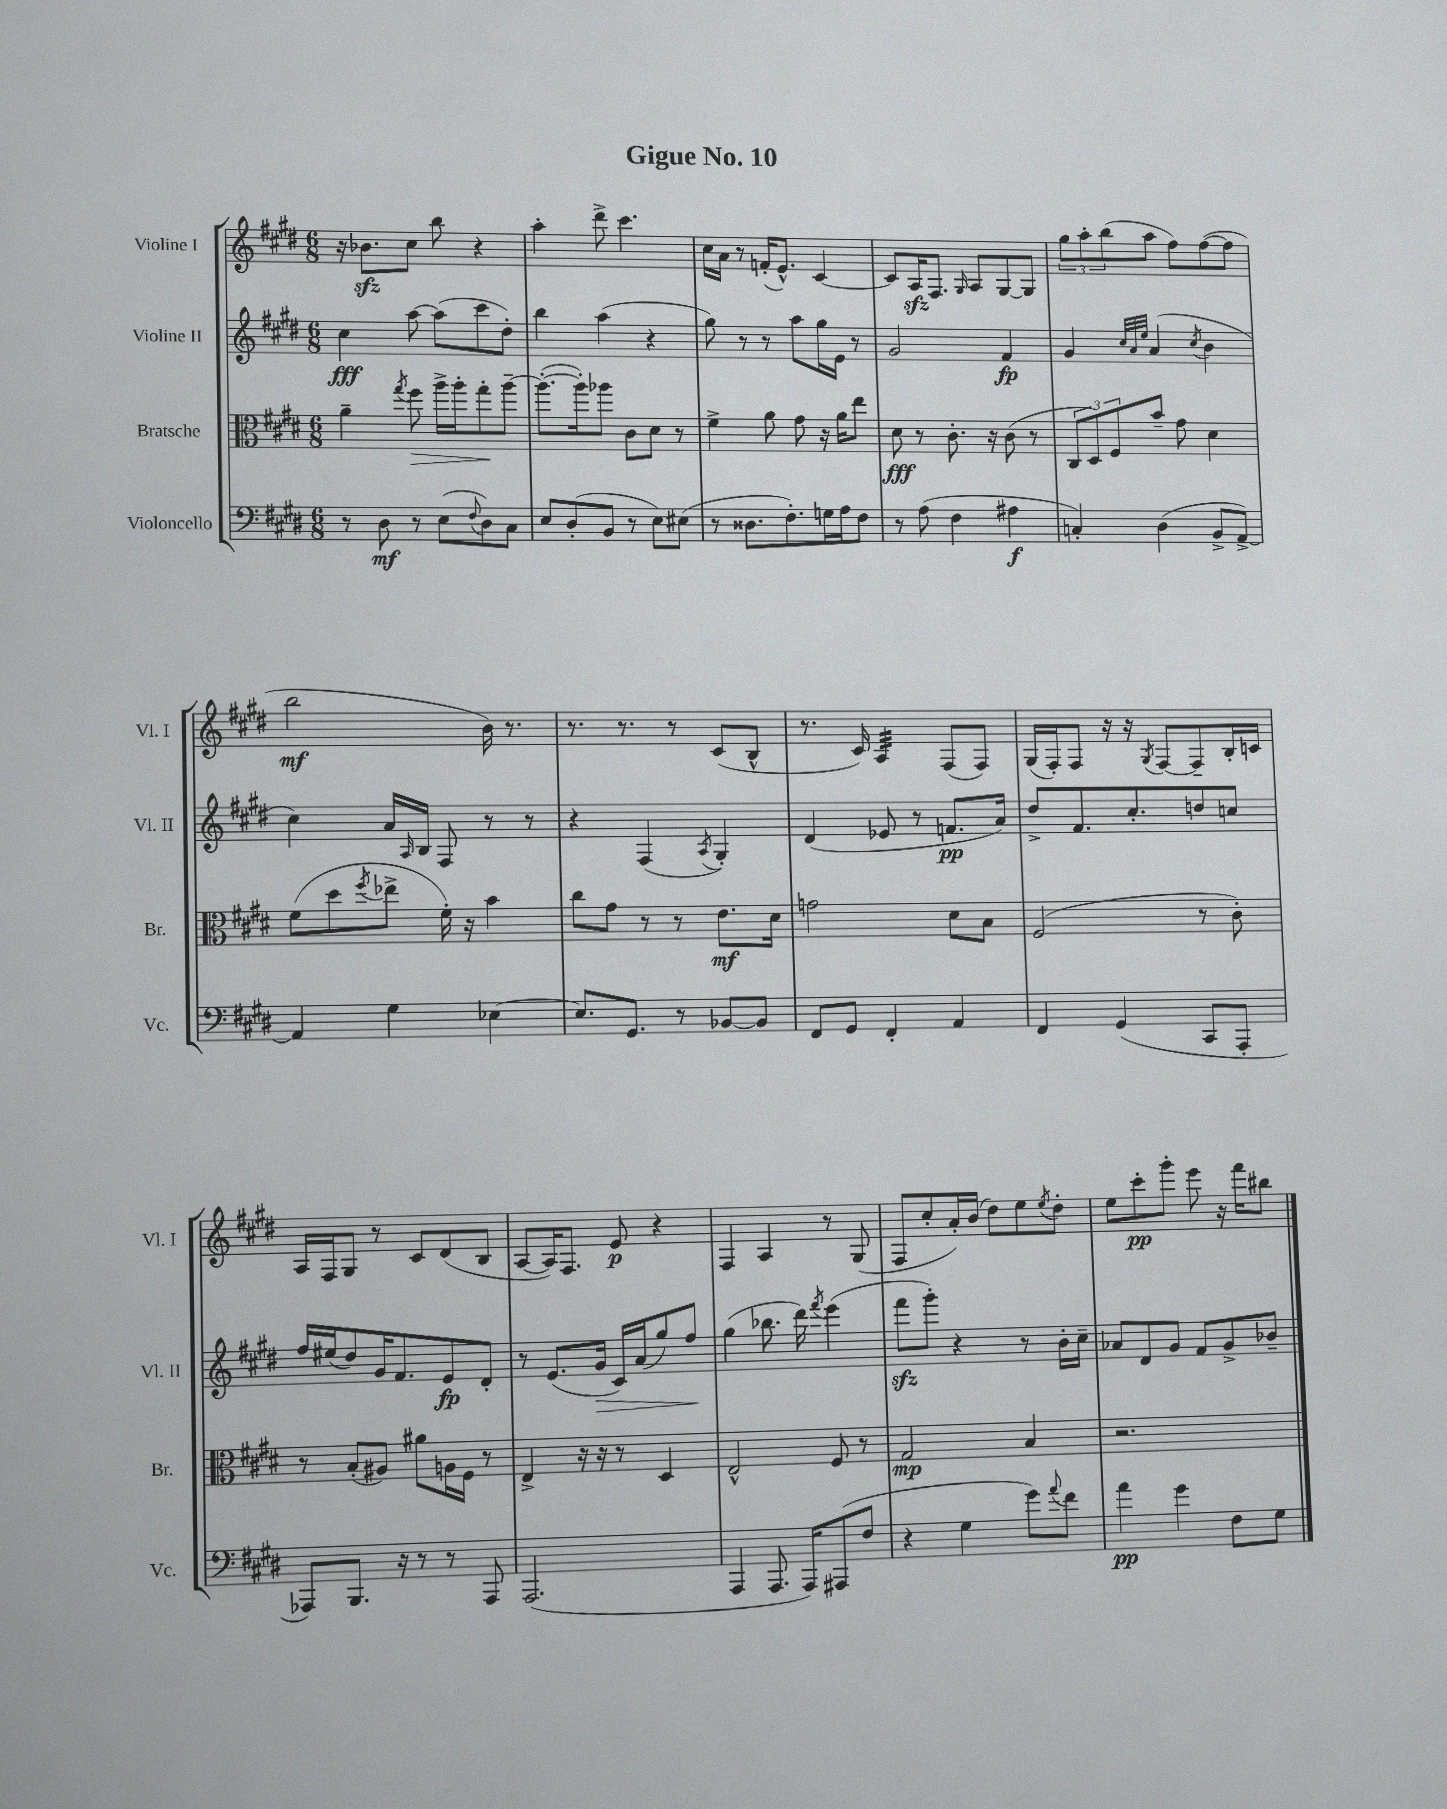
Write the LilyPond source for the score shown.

\header { title = "Gigue No. 10" }
<<
\new StaffGroup <<
\new Staff = "s0" \with { instrumentName = "Violine I" shortInstrumentName = "Vl. I" } {
    \clef treble \key e \major \numericTimeSignature \time 6/8
    r16 bes'8.\sfz cis''8 b''8 r4 |
    a''4-. dis'''8-> cis'''4. |
    cis''16 a'16 r8 f'16-.( e'8.-^) cis'4~ |
    cis'8 a16\sfz fis8. \grace { gis16 } a8 gis8~ gis8 |
    \tuplet 3/2 { gis''8 a''8-. b''8( } a''8 fis''8) fis''8~( fis''8 |
    b''2\mf b'16) r8. |
    r8. r8. r8 cis'8( b8-^ |
    r8. cis'16) a4:32 fis8( fis8) |
    gis16( fis16-.) fis8 r16 r16 \acciaccatura { gis8 } fis8~ fis8-- b16-. c'16 |
    a16 fis16 gis8 r8 cis'8 dis'8( b8 |
    a8~ a16) fis8. e'8\p r4 |
    fis4 a4 r8 gis8( |
    fis8 cis''8-. a'16-.) b'16( dis''8) e''8 \acciaccatura { e''8 } dis''8-. |
    e''8 cis'''8-.\pp gis'''8-. e'''8 r16 fis'''16 bis''8 \bar "|." |
}
\new Staff = "s1" \with { instrumentName = "Violine II" shortInstrumentName = "Vl. II" } {
    \clef treble \key e \major \numericTimeSignature \time 6/8
    cis''4\fff a''8~ a''8( cis'''8 dis''8-.) |
    b''4 a''4( r4 |
    gis''8) r8 r8 a''8 gis''16 e'16 r8 |
    gis'2 fis'4\fp |
    gis'4 \grace { cis''32 a'32 e''32 } a'4( \acciaccatura { cis''8 } b'4 |
    cis''4) a'16 \grace { a16 } b16 fis8 r8 r8 |
    r4 fis4( \acciaccatura { a8 } gis4-.) |
    dis'4( ees'8 r8 f'8.\pp a'16) |
    dis''8-> fis'8. cis''8.-. d''8 c''8 |
    fis''16 eis''16( dis''8) gis'16 fis'8. e'8\fp dis'8-. |
    r8 e'8.( gis'16\> cis'16) a'16( gis''8) fis''8\! |
    gis''4( bes''8. dis'''16) \acciaccatura { fis'''8 } e'''4( |
    fis'''8\sfz gis'''8-.) r4 r8 b'16-. cis''16-- |
    aes'8 dis'8 gis'8 fis'8 gis'8-> bes'8-- \bar "|." |
}
\new Staff = "s2" \with { instrumentName = "Bratsche" shortInstrumentName = "Br." } {
    \clef alto \key e \major \numericTimeSignature \time 6/8
    a'4-- \acciaccatura { gis''8 } fis''8\> a''16-> a''16-. gis''8-.\! a''8~-- |
    a''8.~-.( a''16-.) aes''8 cis'8 dis'8 r8 |
    fis'4-> a'8 gis'8 r16 a'16 e''8 |
    dis'8\fff r8 cis'8.-. r16 cis'8( r8 |
    \tuplet 3/2 { cis8 dis8) fis8 } b'8-- gis'8 dis'4 |
    fis'8( dis''8 \acciaccatura { fis''8 } ees''8-> fis'16-.) r16 b'4 |
    cis''8 gis'8 r8 r8 e'8.\mf dis'16 |
    g'2 dis'8 b8 |
    fis2( r8 cis'8-.) |
    r8 b8-.( ais8) ais'8 a16 fis16 r8 |
    e4-> r16 r16 r8 dis4 |
    e2-^ fis8 r8 |
    gis2\mp b4 |
    r2. \bar "|." |
}
\new Staff = "s3" \with { instrumentName = "Violoncello" shortInstrumentName = "Vc." } {
    \clef bass \key e \major \numericTimeSignature \time 6/8
    r8 dis8\mf r8 e8( \appoggiatura { fis8 } dis8) cis8 |
    e8 dis8-.( b,8 r8 e8) eis8( |
    r8 disis8. fis8.-.) g16 a16 fis8 |
    r8 a8( fis4 ais4\f |
    c4-.) dis4( b,8-> a,8~->) |
    a,4 gis4 ees4~ |
    ees8. gis,8. r8 bes,8~ bes,8 |
    fis,8 gis,8 fis,4-. a,4 |
    fis,4 gis,4( cis,8 a,,8-. |
    aes,,8) b,,8. r16 r8 r8 aes,,8 |
    a,,2.( |
    a,,4 a,,8. a,,16) ais,,8( fis8 |
    r4 gis4 gis'8) \appoggiatura { a'8 } fis'8 |
    a'4\pp gis'4 fis8 gis8 \bar "|." |
}
>>
>>
\layout { \context { \Score \remove "Bar_number_engraver" } }
